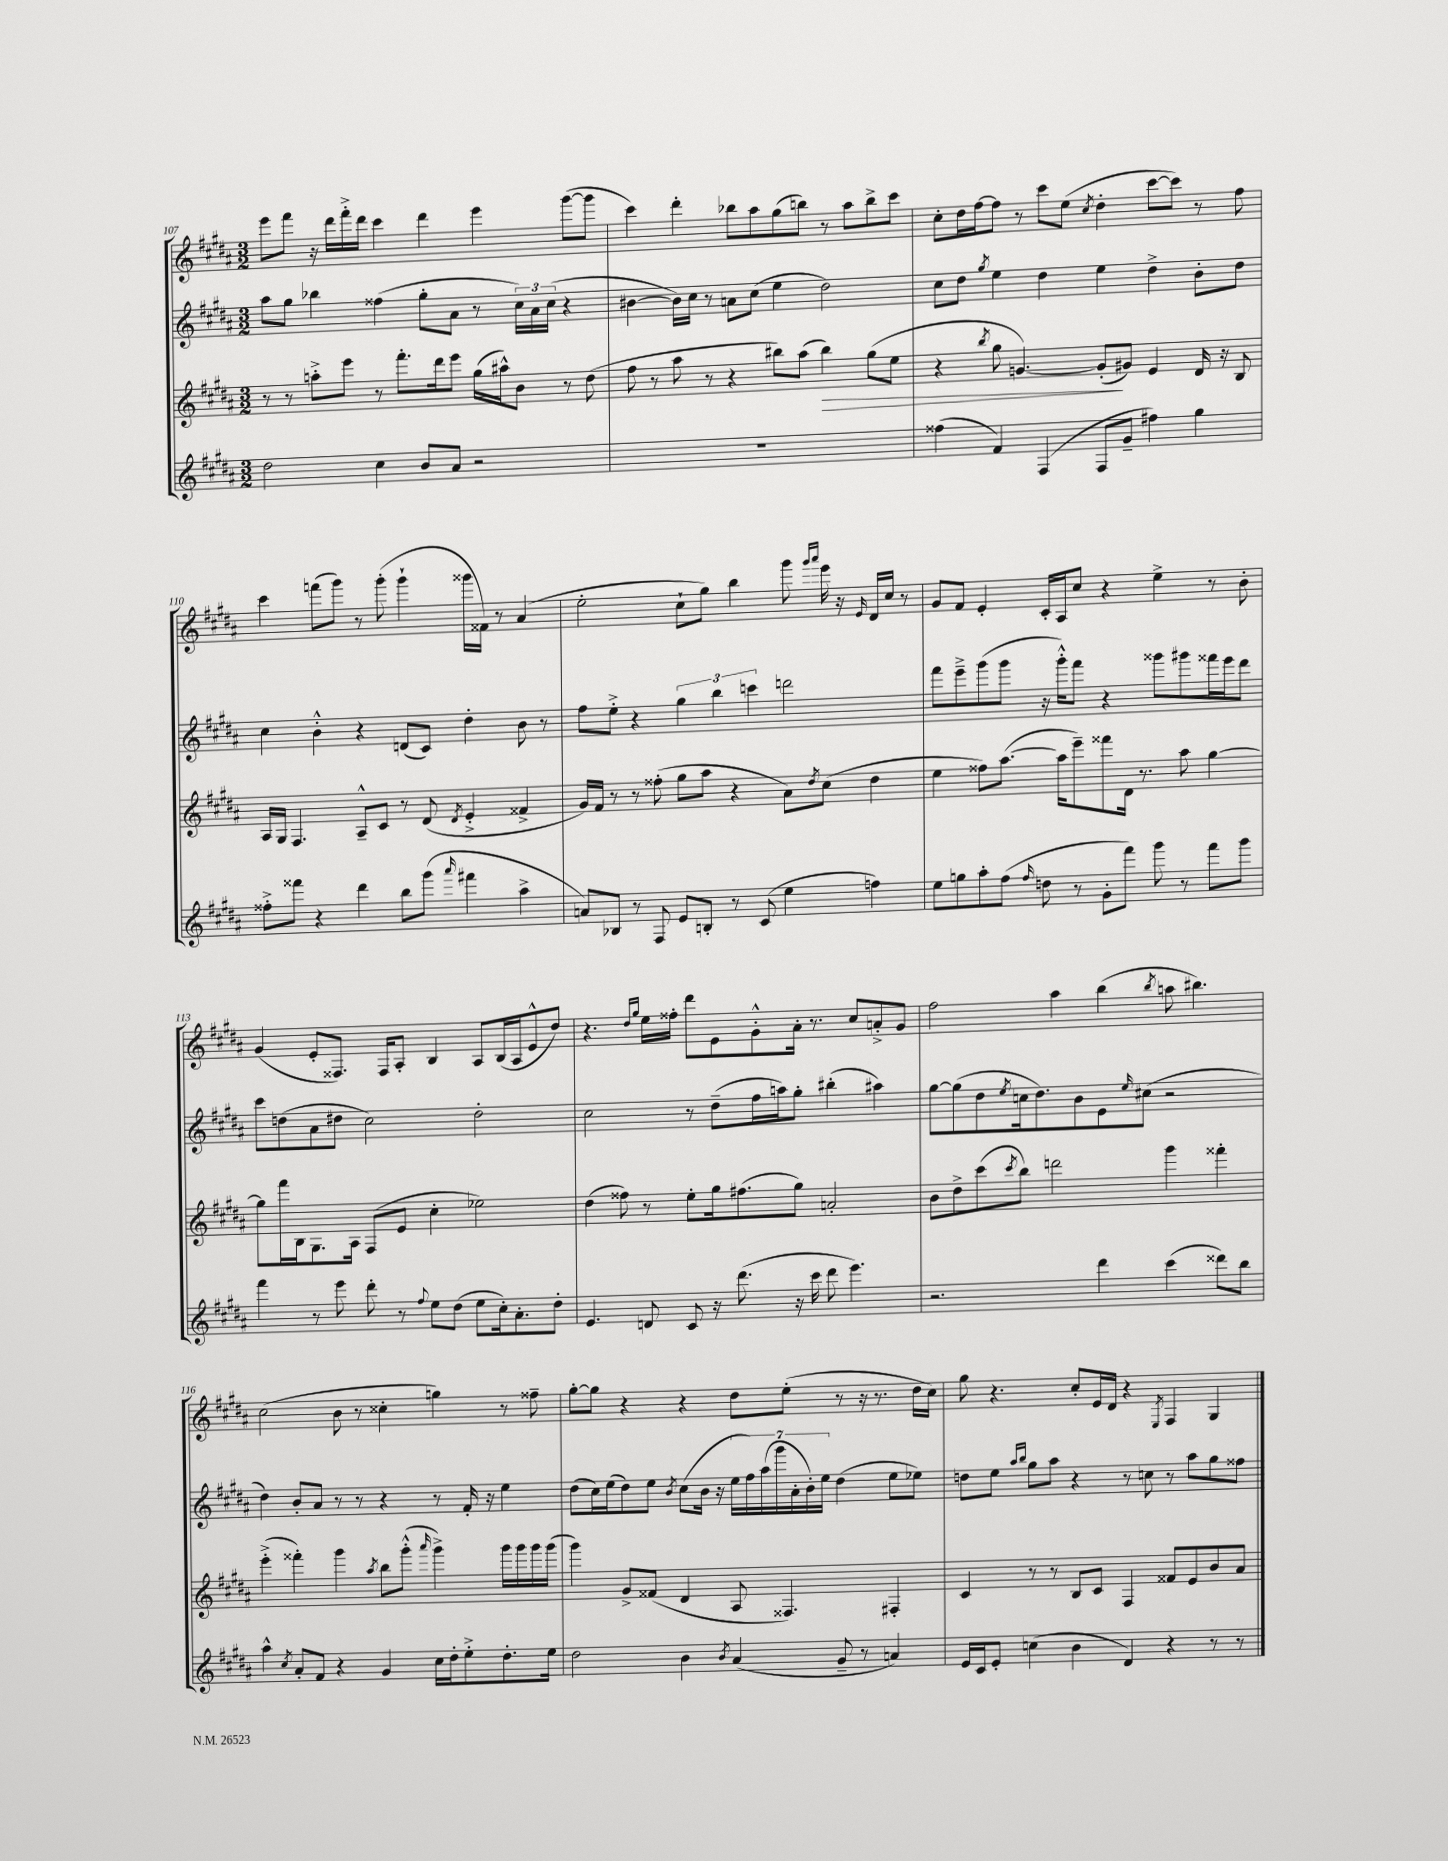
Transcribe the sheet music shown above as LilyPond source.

<<
\new StaffGroup <<
\new Staff = "s0" {
    \clef treble \key b \major \numericTimeSignature \time 3/2
    e'''8 fis'''8 r16 dis'''16 fis'''16-.-> dis'''16 cis'''4 dis'''4 e'''4 gis'''8~( gis'''8 |
    cis'''4) dis'''4-. bes''8 ais''8 gis''8( b''8) r8 ais''8 b''8-> cis'''8 |
    cis''8-. dis''16 fis''16~ fis''8 r8 cis'''8 e''8( \acciaccatura { cis''8 } dis''4-. cis'''8~ cis'''8) r8 fis''8 |
    cis'''4 f'''8( gis'''8) r8 gis'''8-.( gis'''4-! gisis'''16 fisis'16) r8 ais'4( |
    e''2-. cis''8-! gis''8) b''4 gis'''8 \grace { gis'''16 ais'''16 } e'''16 r16 \grace { e'16 } dis'16 cis''16 r8 |
    gis'8 fis'8 e'4-. cis'16-. ais16 cis''8 r4 e''4-> r8 b'8-. |
    gis'4( e'8-. fisis8.) fisis16 ais8-. b4 ais8 b16( ais16 e'8-^ dis''8) |
    r4. \grace { dis''16 gis''16 } e''16 fisis''16-. dis'''8 e'8 gis'8-.-^ ais'16-. r8. cis''8 a'8-.-> gis'8 |
    fis''2 ais''4 b''4( \acciaccatura { b''8 } a''8 bis''4.) |
    cis''2( b'8 r8 cisis''4-. g''4) r8 fisis''8-- |
    gis''8~-. gis''8 r4 r4 dis''8 e''8-.( r8 r16 r8. dis''16 cis''16) |
    gis''8 r4. cis''8-. e'16 dis'16 r4 \acciaccatura { e8 } fis4 gis4 \bar "|." |
}
\new Staff = "s1" {
    \clef treble \key b \major \numericTimeSignature \time 3/2
    ais''8 gis''8 bes''4 fisis''4( gis''8-. ais'8 r8 \tuplet 3/2 { cis''16) ais'16 cis''16( } r4 |
    bis'4~ bis'16) cis''16 r8 a'8 cis''8( e''4 dis''2) |
    cis''8 dis''8 \acciaccatura { gis''8 } e''4 dis''4 e''4 dis''4-> b'8-. dis''8 |
    cis''4 b'4-.-^ r4 d'8( cis'8) dis''4-. b'8 r8 |
    fis''8 e''8-.-> r4 \tuplet 3/2 { gis''4 b''4 c'''4 } d'''2 |
    fis'''8 e'''8---> gis'''8( gis'''8 r16 gis'''16-.-^) fis'''8 r4 gisis'''8 gis'''8 fisis'''16 e'''16 dis'''8 |
    cis'''8 d''8( ais'8 dis''8 cis''2) dis''2-. |
    cis''2 r8 dis''8--( fis''16 a''16) gis''8-. bis''4-.( ais''4) |
    gis''8~ gis''8( dis''8 \acciaccatura { e''8 } c''16 dis''8.) b'8 e'8 \grace { e''16 } cis''8( r2 |
    dis''4) b'8-. ais'8 r8 r8 r4 r8 fis'16-. r16 e''4 |
    dis''8( cis''16) e''16( dis''8) e''8 \acciaccatura { b'8 } cis''8( b'16 r16 \tuplet 7/4 { e''16 fis''16) ais''16( gis'''16 ais'16-. b'16-.) e''16 } dis''4( e''8 ees''8) |
    d''8 e''8 \grace { ais''16 b''16 } gis''8 ais''8 r4 r8 c''8 r8 ais''8 gis''8 fisis''8 \bar "|." |
}
\new Staff = "s2" {
    \clef treble \key b \major \numericTimeSignature \time 3/2
    r8 r8 a''8-.-> e'''8 r8 fis'''8.-. dis'''16 e'''8 gis''16( ais''16-^) b'8 r8 dis''8( |
    fis''8 r8 ais''8 r8 r4 bis''8) ais''8( bis''4\>) gis''8( e''8 |
    r4 \acciaccatura { b''8 } gis''8 g'4.~) g'8-.\!( gis'8) e'4 dis'16 r16 b8 |
    ais16 gis16 fis4. ais8---^ cis'8 r8 dis'8( \acciaccatura { dis'8 } e'4-.-> fisis'4-> |
    gis'16) fis'16 r8 r8 fisis''8-.( gis''8 ais''8 r4 ais'8) \acciaccatura { dis''8 } cis''8( dis''4 |
    e''4 fisis''8) ais''8.~( ais''16 e'''8--) fisis'''8 dis'16 r8. ais''8 gis''4~ |
    gis''8 fis'''16 b16 gis8. ais16 fis8( e'8 cis''4-. ees''2) |
    dis''4( fisis''8) r8 e''8-. gis''16 fis''8.( gis''8) a'2-. |
    b'8 dis''8-> cis'''8( \acciaccatura { cis'''8 } b''8) d'''2 gis'''4 fisis'''4-. |
    e'''4-.->( fisis'''4-.) gis'''4 \acciaccatura { ais''8 } b''8 gis'''8-.-^( \grace { ais'''16 } gis'''4->) gis'''16 gis'''16 gis'''16 gis'''16( |
    gis'''4) gis'8-> fisis'8( dis'4 ais8 fisis4.) fis4-. |
    cis'4 r8 r8 b8 cis'8 fis4 fisis'8 e'8 b'8 ais'8 \bar "|." |
}
\new Staff = "s3" {
    \clef treble \key b \major \numericTimeSignature \time 3/2
    dis''2 cis''4 b'8 ais'8 r2 |
    R1. |
    fisis''4( fis'4) fis4( fis8 gis'8-- fis''4) gis''4 |
    fisis''8-.-> fisis'''8 r4 dis'''4 b''8 gis'''8( \grace { ais'''16 } fis'''4 ais''4-> |
    a'8) bes8 r8 fis8 e'8 b8-. r8 cis'8( e''4 f''4) |
    e''8 g''8 ais''8-. fis''8( \grace { fis''16 } d''8 r8 gis'8-. fis'''8) gis'''8 r8 fis'''8 gis'''8 |
    fis'''4 r8 e'''8 dis'''8-. r8 \appoggiatura { fis''8 } e''8 dis''8( e''8 cis''16-.) ais'8.-. dis''8-. |
    e'4. d'8 cis'8 r16 dis'''8.( r16 cis'''16 dis'''8 e'''4.) |
    r2. dis'''4 cis'''4( disis'''8) b''8 |
    ais''4-^ \acciaccatura { cis''8 } ais'8-. fis'8 r4 gis'4 cis''16 dis''16-. e''8-.-> dis''8.-. e''16 |
    dis''2 b'4 \acciaccatura { b'8 } ais'4( gis'8-- r8 a'4) |
    e'16 cis'16 e'8-. c''4( b'4 dis'4) r4 r8 r8 \bar "|." |
}
>>
>>
\layout { \context { \Score currentBarNumber = #107 } }
